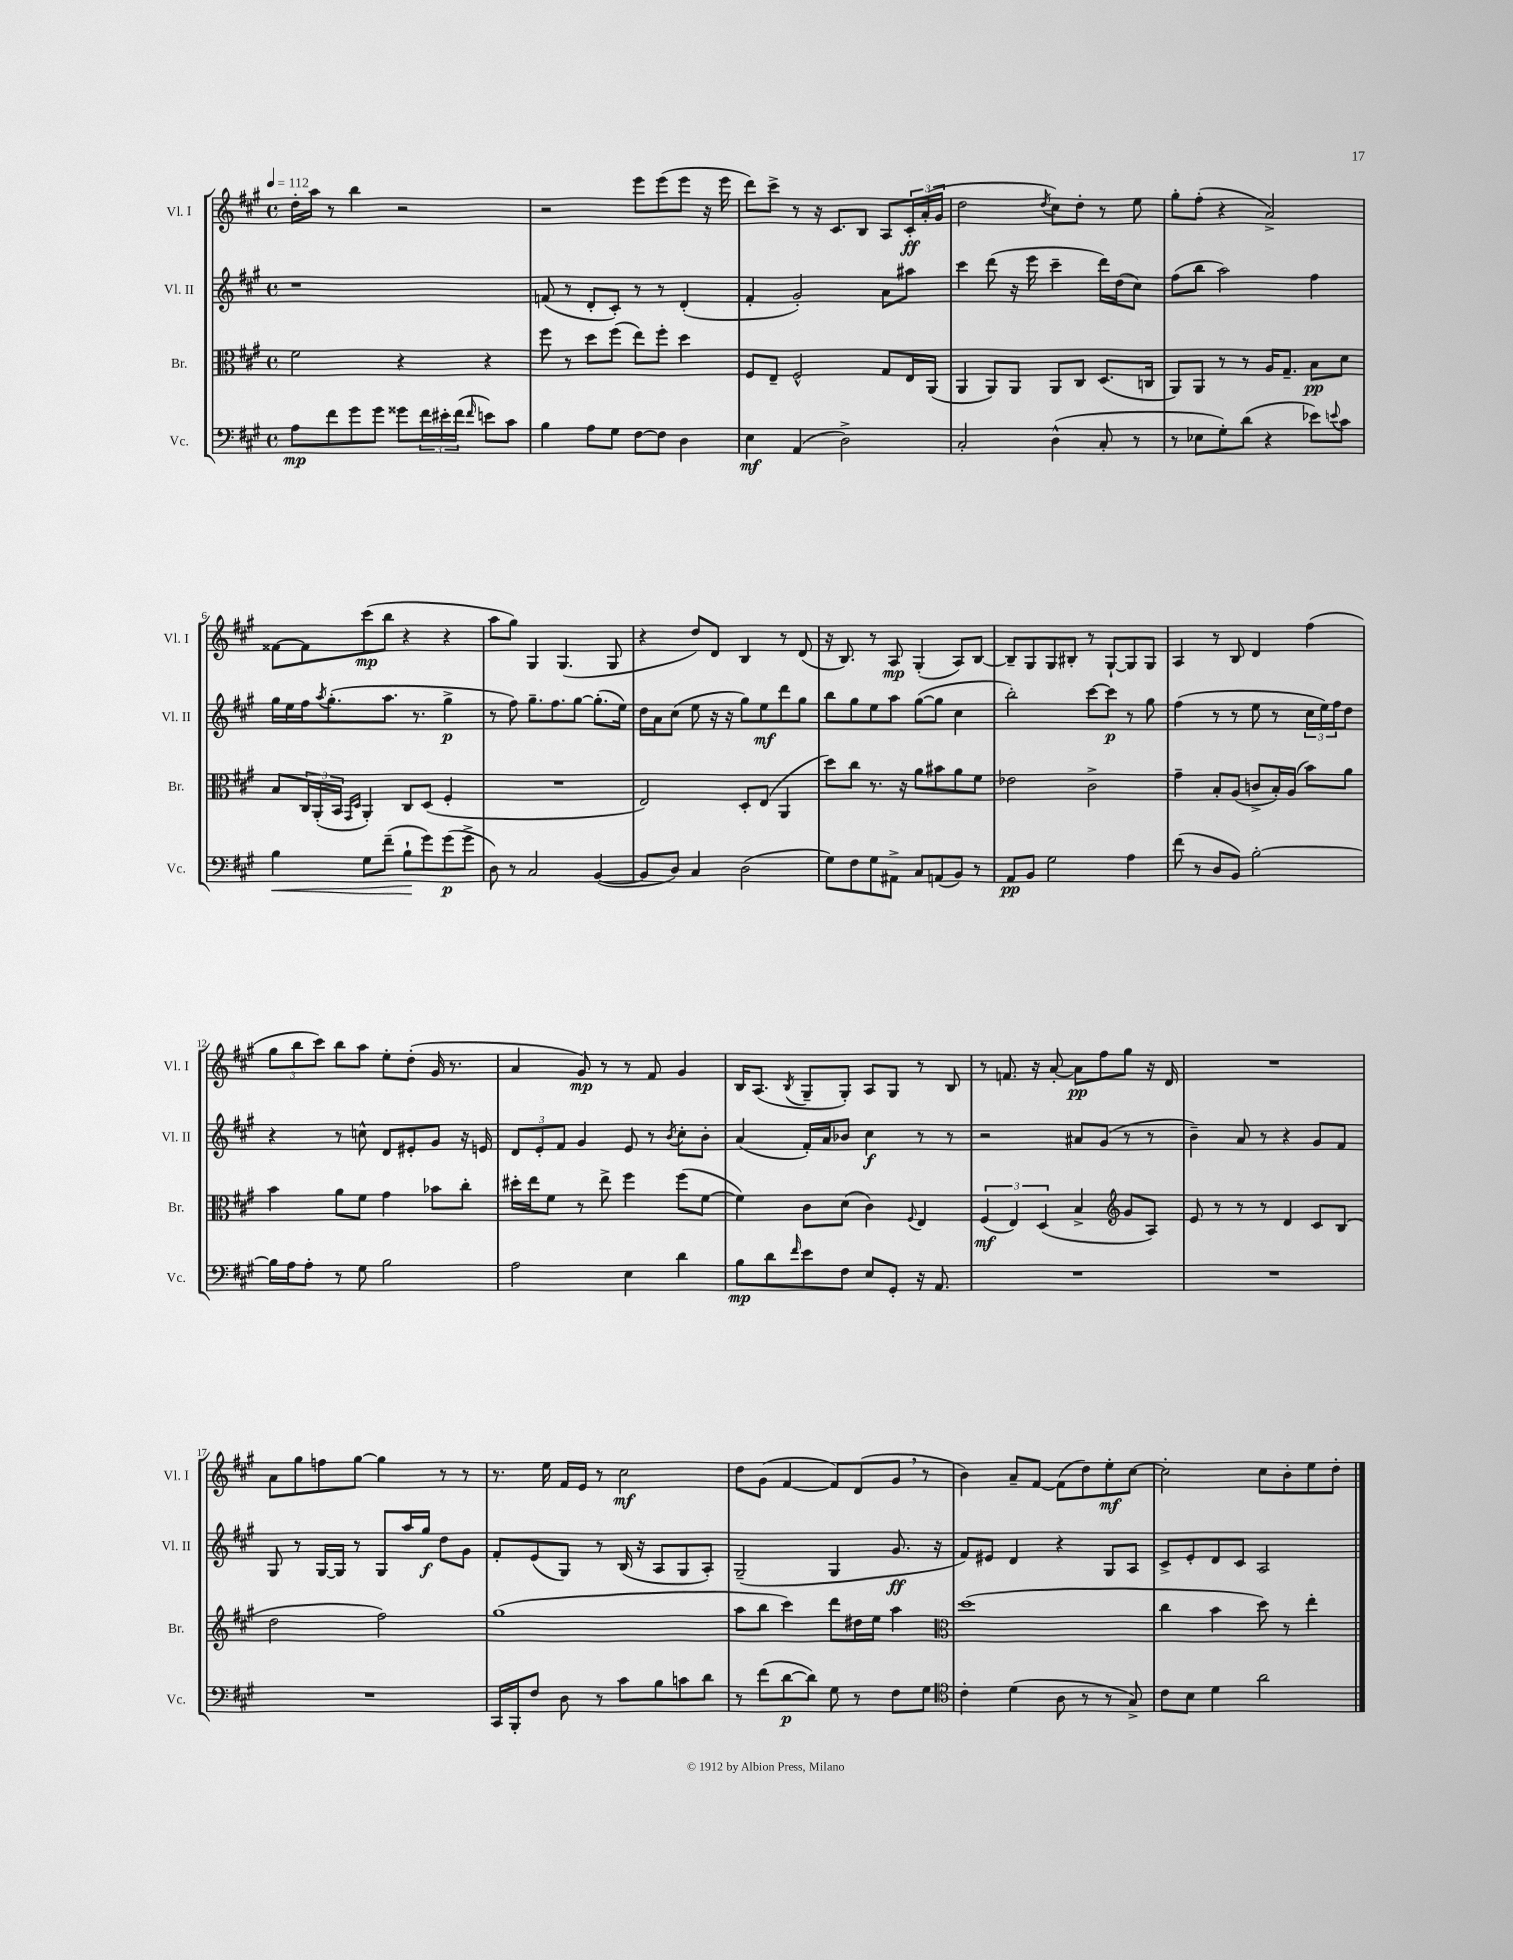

**kern	**kern	**kern	**kern
*staff4	*staff3	*staff2	*staff1
*clefF4	*clefC3	*clefG2	*clefG2
*k[f#c#g#]	*k[f#c#g#]	*k[f#c#g#]	*k[f#c#g#]
*M4/4	*M4/4	*M4/4	*M4/4
*met(c)	*met(c)	*met(c)	*met(c)
*MM112	*MM112	*MM112	*MM112
8A	2f#	1r	16dd'
.	.	.	16aa
8f#	.	.	8r
8g#	.	.	4bb
8g#	.	.	.
8g##	4r	.	2r
24f#	.	.	.
24e#'	.	.	.
(24f#	.	.	.
16qqf#	.	.	.
8e)	4r	.	.
8c#	.	.	.
=	=	=	=
4B	8ff#	(8f	2r
.	8r	8r	.
8A	8dd	8d'	.
8G#	(8ff#	8c#')	.
[8F#	8ee)	8r	8eee
8F#]	8ff#'	8r	(8eee
4D	4dd	(4d'	8eee
.	.	.	16r
.	.	.	16eee
=	=	=	=
4E	8F#	4f#'	8ddd)
.	8E~	.	8ccc#^
(4AA	2F#^^	2g#')	8r
.	.	.	16r
.	.	.	8.c#
2D^)	.	.	.
.	.	.	8B
.	8G#	8a	8A
.	16E	8aa#	24c#'
.	.	.	(24a'
.	(16AA	.	.
.	.	.	24g#
=	=	=	=
2C#'	4AA	4ccc#	2dd
.	8AA)	(8ddd	.
.	8AA	16r	.
.	.	16eee	.
.	.	.	8qdd
(4D^^	8AA	4ccc#~	8cc#)
.	8C#	.	8dd'
8C#'	(8.D	16ddd)	8r
.	.	(16dd	.
8r	.	8cc#)	8ee
.	16C	.	.
=	=	=	=
8r	8AA)	(8ff#	8gg#'
8E-	8AA	8bb	(8ff#'
8G#')	8r	2aa)	4r
(8d	8r	.	.
4r	16A	.	2a^)
.	8.G#~	.	.
8e-)	8B	4ff#	.
8qqe	.	.	.
8c#	8d	.	.
=	=	=	=
4B	8B	16gg#	[8f##
.	.	16ee	.
.	24C#	16ff#	8f##]
.	(24AA'	.	.
.	.	8qaa	.
.	.	(8.gg#'	.
.	24BB	.	.
.	16qqGG#	.	.
.	16qqD	.	.
8G#	4AA')	.	(8ccc#
(8f#~	.	8.aa	8bb
8B`	8C#	.	4r
.	.	8.r	.
8g#)	(8D	.	.
(8g#	4F#'	4gg#^	4r
8g#^	.	.	.
=	=	=	=
8D)	1r	8r	8aa
8r	.	8ff#)	8gg#)
2C#	.	8.gg#~	4G#
.	.	8.ff#	.
.	.	.	(4.G#
.	.	[8gg#	.
([4BB	.	(8.gg#']	.
.	.	.	8G#
.	.	16ee)	.
=	=	=	=
8BB]	2E)	16dd	4r
.	.	16a	.
8D)	.	(8cc#	.
4C#	.	8ee	8dd)
.	.	16r	8d
.	.	16r	.
(2D	8D'	8gg#)	4B
.	(8E	8ee	.
.	4AA	8ddd	8r
.	.	8gg#	(8d
=	=	=	=
8G#)	8dd)	8bb	16r
.	.	.	8.B)
8F#	8cc#	8gg#	.
8G#	8.r	8ee	8r
8AA#^	.	8aa	8A
.	16r	.	.
8C#	8a	([8gg#	(4G#'
(8AA	8b#	8gg#]	.
8BB)	8a	4cc#	8A)
8r	8f#	.	[8B
=	=	=	=
8AA	2e-	2bb')	8B~]
8BB	.	.	8G#
2G#	.	.	8G#
.	.	.	8B#'
.	2c#^	[8ccc#	8r
.	.	8ccc#]	[8G#`
4A	.	8r	8G#]
.	.	8gg#	8G#
=	=	=	=
(8f#	4g#~	(4ff#	4A
8r	.	.	.
8D	8B'	8r	8r
8BB)	(8A	8r	8B
[2B'	8c^	8ee	4d
.	16B')	8r	.
.	(16A	.	.
.	8b)	24cc#	(4ff#
.	.	24ee)	.
.	.	24ff#	.
.	8a	8dd	.
=	=	=	=
16B]	4b	4r	12gg#
16A	.	.	.
.	.	.	12bb
8A'	.	.	.
.	.	.	12ccc#)
8r	8a	8r	8bb
8G#	8f#	8cc^^	8aa
2B	4g#	8d	8ee'
.	.	8e#'	(8dd'
.	8b-	8g#	16g#
.	.	.	8.r
.	8cc#'	16r	.
.	.	16e	.
=	=	=	=
2A	16dd#'	12d	4a
.	16ee	.	.
.	.	12e'	.
.	8f#	.	.
.	.	12f#	.
.	8r	4g#	8g#)
.	8ee^	.	8r
4E	4ff#	8e	8r
.	.	8r	8f#
.	.	8qb	.
4d	(8ff#	8cc#'	4g#
.	[8f#	8b'	.
=	=	=	=
8B	4f#])	(4a	16B
.	.	.	(8.A
8d	.	.	.
16qqf#	.	.	8qB
8e	8c#	16f#')	8G#~
.	.	16a	.
8F#	(8d	8b-	8G#')
8E	4c#)	4cc#	8A
8GG#'	.	.	8G#
.	8qqF#	.	.
16r	4E	8r	8r
8.AA	.	.	.
.	.	8r	8B
=	=	=	=
1r	(6F#	2r	8r
.	.	.	8.f
.	6E)	.	.
.	.	.	16r
.	(6D	.	.
.	.	.	[8a'
.	4B^	8a#	8a]
.	.	(8g#	8ff#
*	*clefG2	*	*
.	8g#	8r	8gg#
.	8A)	8r	16r
.	.	.	16d
=	=	=	=
1r	8e	4b~)	1r
.	8r	.	.
.	8r	8a	.
.	8r	8r	.
.	4d	4r	.
.	8c#	8g#	.
.	(8B	8f#	.
=	=	=	=
1r	2dd	8G#	8a
.	.	8r	8gg#
.	.	[16G#	8ff
.	.	16G#]	.
.	.	8r	[8gg#
.	2ff#)	8G#	4gg#]
.	.	16aa	.
.	.	16gg#	.
.	.	8dd	8r
.	.	8g#	8r
=	=	=	=
16CC#	(1gg#	8f#'	8.r
16BBB'	.	.	.
8F#	.	(8e	.
.	.	.	16ee
8D	.	8G#)	16f#
.	.	.	16e
8r	.	8r	8r
8c#	.	(16B	2cc#
.	.	16r	.
8B	.	8A	.
8c	.	8G#	.
8d	.	8A')	.
=	=	=	=
8r	8aa	(2G#~	8dd
(8f#	8bb	.	(8g#
[8d	4ccc#)	.	[4f#
8d])	.	.	.
8G#	8ddd	4G#	8f#])
8r	16dd#	.	(8d
.	16ee	.	.
8F#	4aa	8.g#	8g#
8G#	.	.	8r
.	.	16r	.
=	=	=	=
*clefC4	*clefC3	*	*
4c#'	(1dd	8f#)	4b)
.	.	8e#	.
(4d	.	4d	8a~
.	.	.	[8f#
8A	.	4r	(8f#]
8r	.	.	8dd)
8r	.	8G#	8ee'
8G#^)	.	8A	[8cc#
=	=	=	=
8c#	4cc#	8c#^	2cc#']
8B	.	8e'	.
4d	4b	8d	.
.	.	8c#	.
2a	8dd)	2A	8cc#
.	8r	.	8b'
.	4ee'	.	8ee
.	.	.	8dd'
==	==	==	==
*-	*-	*-	*-
